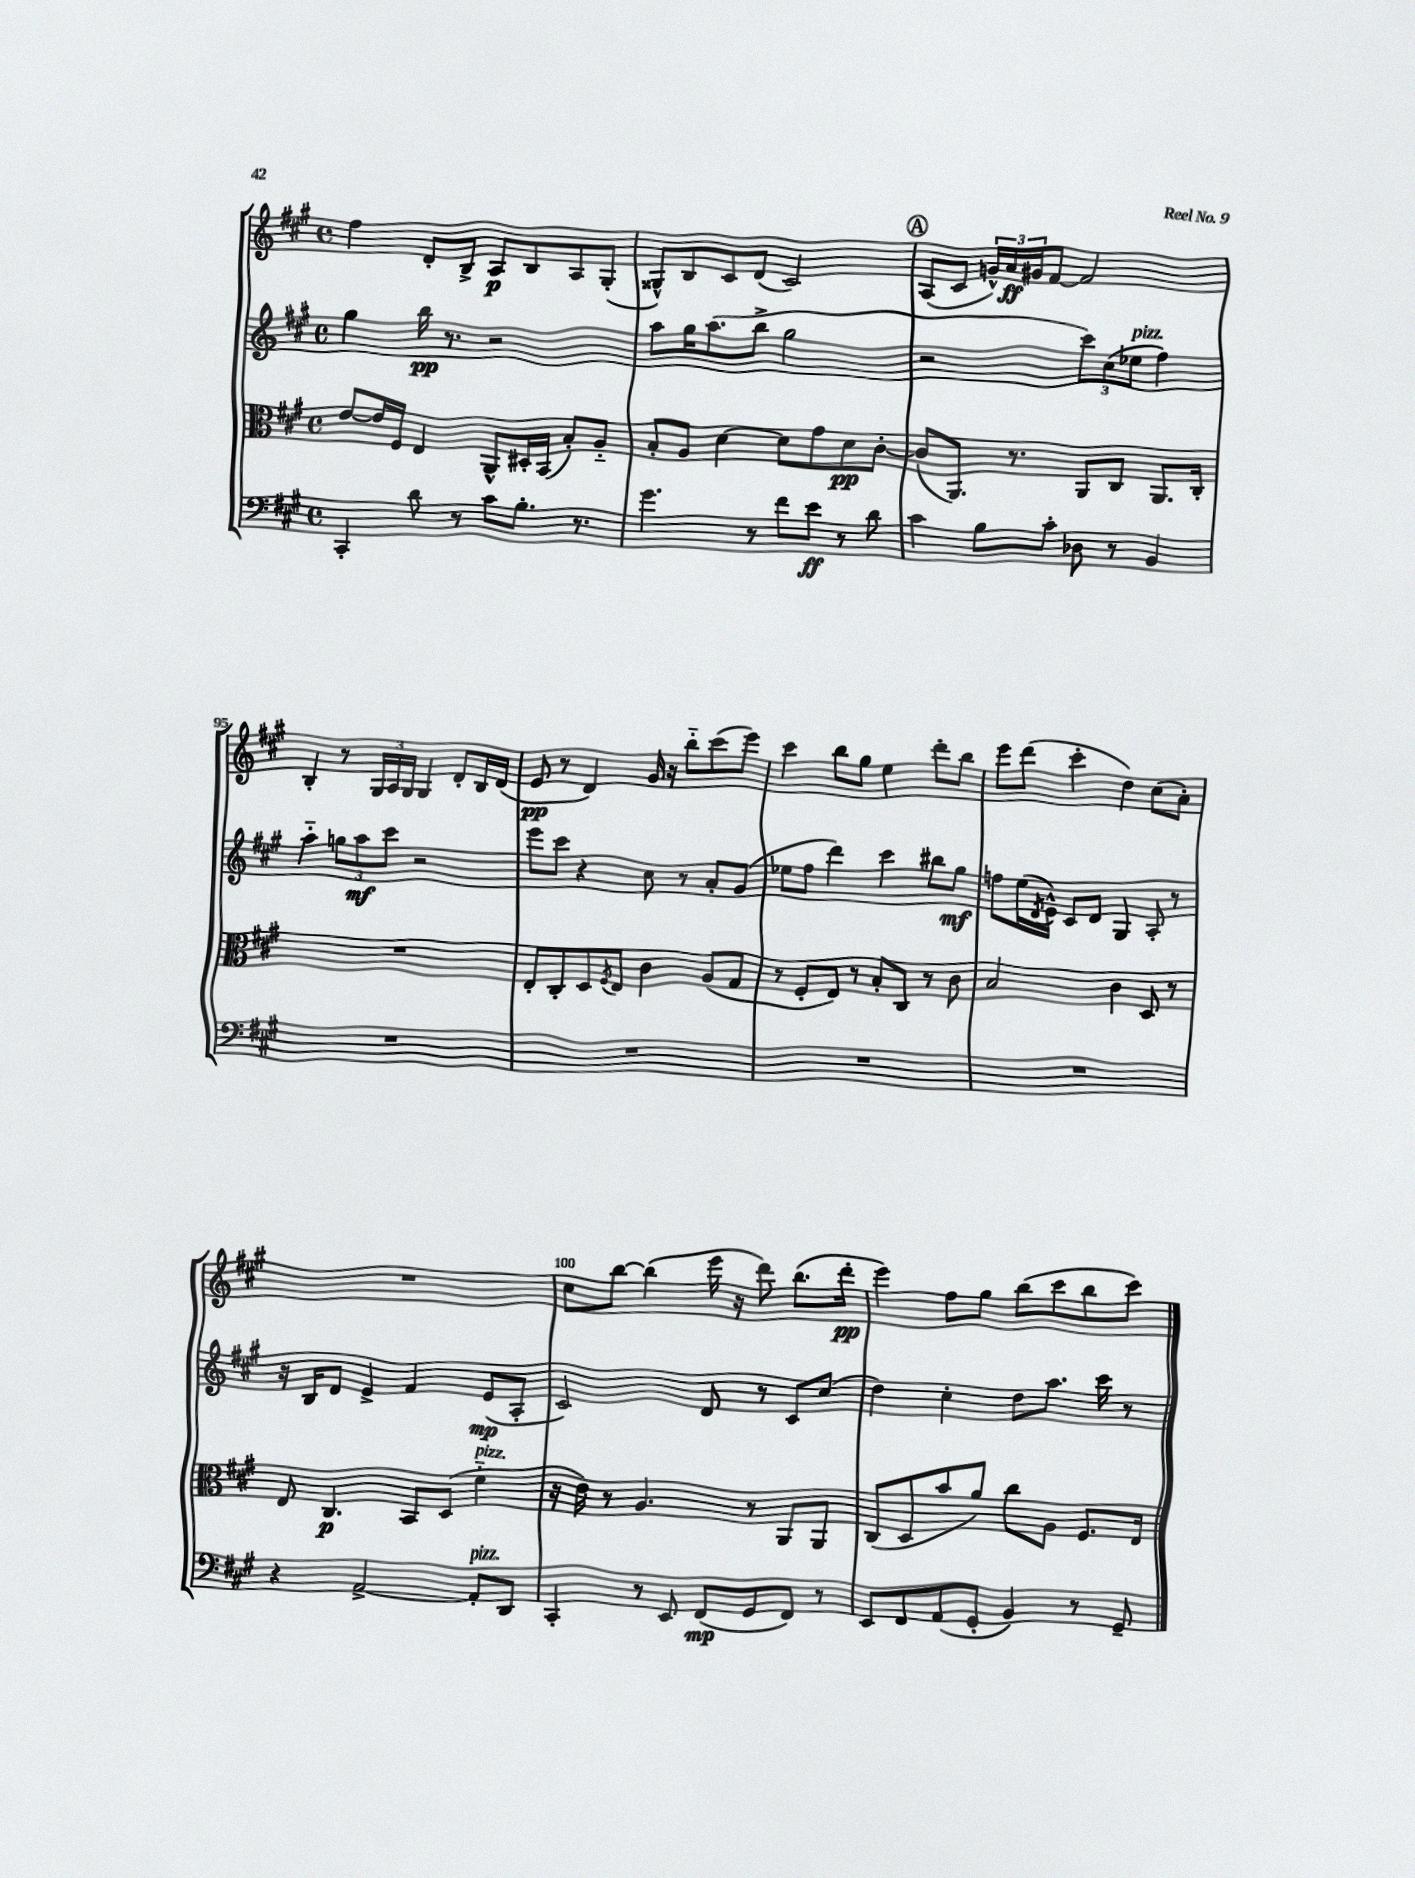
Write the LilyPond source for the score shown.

<<
\new StaffGroup <<
\new Staff = "s0" {
    \clef treble \key a \major \defaultTimeSignature \time 4/4
    fis''4 d'8-. b8-> a8\p b8 a8 gis8-.( |
    gisis8-^) b8 cis'8 d'8( cis'2) |
    \mark \markup { \circle "A" } a8( cis'8 \tuplet 3/2 { g'16-^) a'16\ff gis'16 } fis'8~ fis'2 |
    b4-. r8 \tuplet 3/2 { gis16 a16 gis16 } gis4 d'8-. b16 d'16( |
    e'8\pp r8 d'4) gis'16 r16 b''8-_ cis'''8( e'''8) |
    cis'''4 b''8 gis''8 e''4 d'''8-. b''8 |
    e'''8 d'''8( cis'''4-. d''4) cis''8( a'8-.) |
    R1 |
    cis''8 b''8~ b''4( e'''16 r16 d'''8) b''8.( d'''16-.\pp |
    e'''4) fis''8 gis''8 b''8( cis'''8 b''8 cis'''8) \bar "|." |
}
\new Staff = "s1" {
    \clef treble \key a \major \defaultTimeSignature \time 4/4
    gis''4 b''16\pp r8. r2 |
    a''8 gis''16 a''8.( b''8-> gis''2 |
    \mark \markup { \circle "A" } r2 \tuplet 3/2 { cis'''8) cis''8( ees''8^\markup { \italic "pizz." } } fis''4) |
    a''4-_ \tuplet 3/2 { g''8 a''8\mf cis'''8 } r2 |
    e'''8 cis'''8 r4 cis''8 r8 a'8-. gis'8( |
    ees''8 fis''8 d'''4) cis'''4 bis''8 gis''8\mf |
    f''8 e''16( \acciaccatura { d'8 } e'16-^) cis'8 d'8 gis4 a8-. r8 |
    r16 b16 d'8 e'4-> fis'4 e'8\mp( a8-. |
    cis'2) d'8 r8 cis'8 cis''8( |
    d''4) cis''4-. d''8 a''8. cis'''16 r8 \bar "|." |
}
\new Staff = "s2" {
    \clef alto \key a \major \defaultTimeSignature \time 4/4
    e'8~ e'16 fis16 e4 a,8-^ dis16-. b,16( b8-.) a8-_ |
    b8-. a8 d'4~ d'8 gis'8 d'8\pp cis'8~-. |
    \mark \markup { \circle "A" } cis'8( a,8.) r8. a,8 cis8 a,8. cis16-. |
    R1 |
    e8-. cis8-. d8 \acciaccatura { fis8 } e8 cis'4 a8( gis8 |
    r8 fis8-. e8) r8 b8-. cis8 r8 cis'8 |
    b2 cis'4 d8 r8 |
    e8 cis4.\p b,8 d8( fis'4-_^\markup { \italic "pizz." } |
    r16 e'16) r8 a4. r8 a,8 a,8 |
    cis8( d8 b'8 a'8) cis''8 a8 fis8. e16 \bar "|." |
}
\new Staff = "s3" {
    \clef bass \key a \major \defaultTimeSignature \time 4/4
    cis,4-. d'8 r8 cis'8 b8.-. r8. |
    gis'4. r8 fis'8 e'8\ff r8 d'8 |
    \mark \markup { \circle "A" } cis'4 b8 cis'8-. des8 r8 b,4 |
    R1 |
    R1 |
    R1 |
    R1 |
    r4 a,2~-> a,8-.^\markup { \italic "pizz." } d,8 |
    cis,4-. r8 e,8 fis,8\mp( gis,8 fis,8) r8 |
    e,8 fis,8 a,8( gis,8-. b,4) r8 gis,8-- \bar "|." |
}
>>
>>
\layout { \context { \Score currentBarNumber = #92 \override BarNumber.break-visibility = ##(#f #t #t) barNumberVisibility = #(every-nth-bar-number-visible 5) } }
